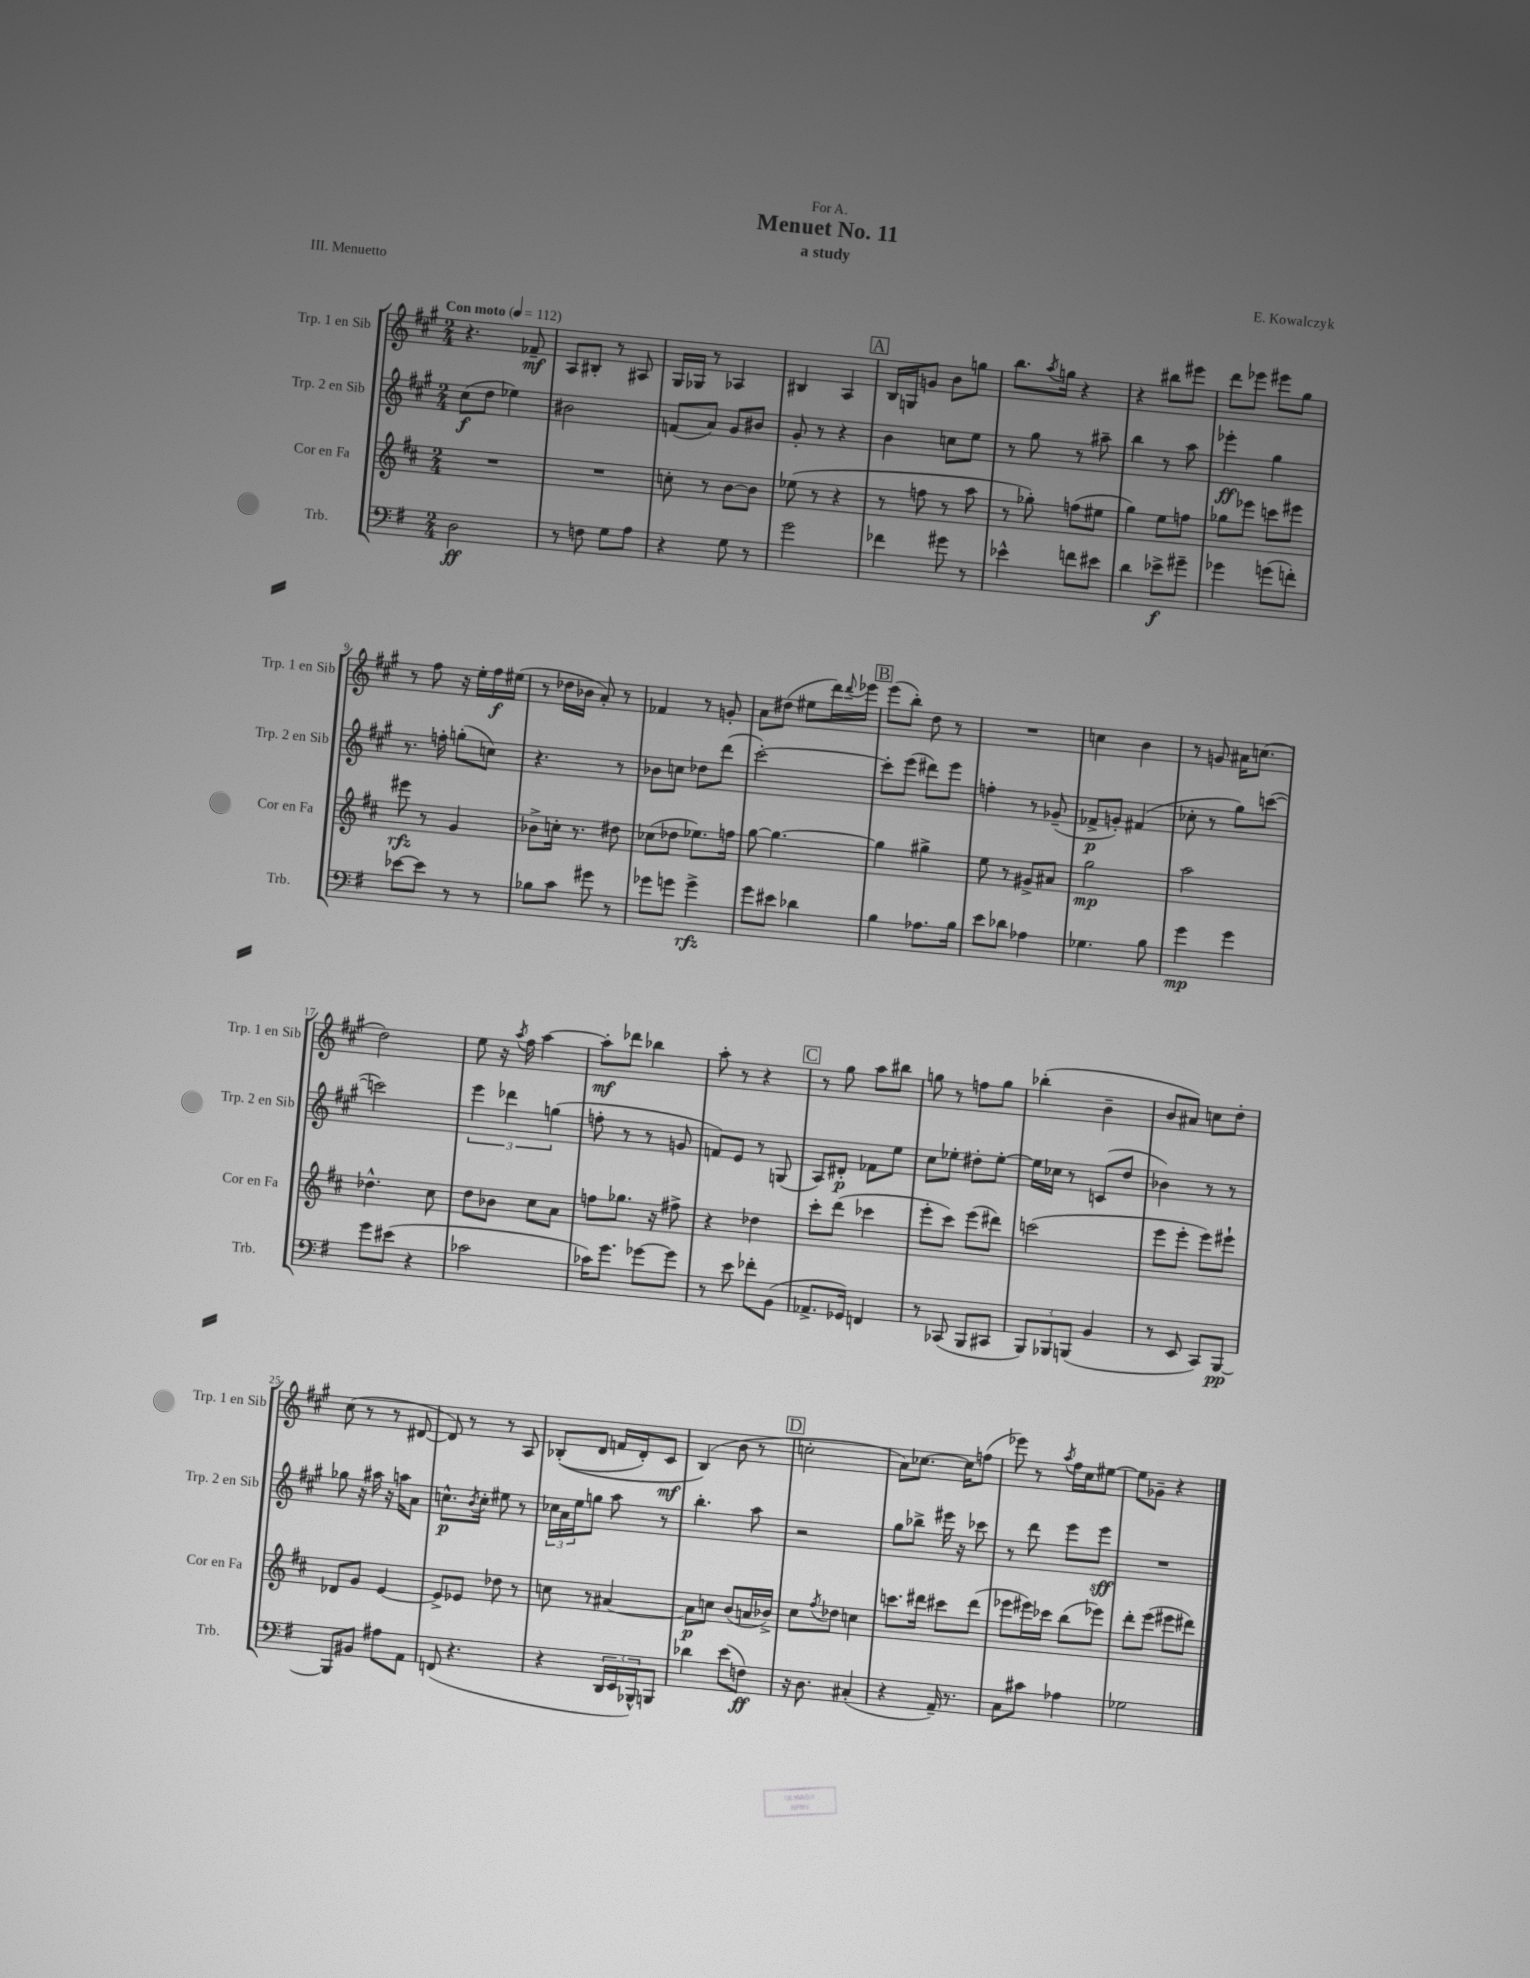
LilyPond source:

\header { title = "Menuet No. 11" composer = "E. Kowalczyk" subtitle = "a study" dedication = "For A." piece = "III. Menuetto" }
<<
\new StaffGroup <<
\new Staff = "s0" \with { instrumentName = "Trp. 1 en Sib" shortInstrumentName = "Trp. 1 en Sib" } {
    \clef treble \key a \major \numericTimeSignature \time 2/4 \tempo "Con moto" 4 = 112
    r4. fes'8--\mf |
    a8 bis8-. r8 ais8 |
    gis16 ges16 r8 aes4 |
    bis4 a4 |
    \mark \markup { \box "A" } b16 g16 g'8 b'8 g''8 |
    b''8. \acciaccatura { a''8 } g''16 r4 |
    r4 bis''8 eis'''8 |
    d'''8 ees'''8 eis'''8 gis''8 |
    r8 fis''8 r16 e''16-. fis''16\f eis''16( |
    r8 des''16 bes'16 a'8-.) r8 |
    fes'4 r8 g'8-. |
    a'8 dis''8( eis''8 d'''16) \appoggiatura { d'''8 } ees'''16 |
    \mark \markup { \box "B" } e'''8( b''8-.) d''8 r8 |
    R2 |
    c''4 b'4 |
    r8 g'8 ais'16 c''8.( |
    d''2) |
    e''8 r16 \acciaccatura { a''8 } fis''16 a''4~ |
    a''8-.\mf des'''8 bes''4 |
    a''8-. r8 r4 |
    \mark \markup { \box "C" } r8 gis''8 a''8 bis''8 |
    g''8 r8 f''8 g''8 |
    bes''4-.( b'4-- |
    b'8 ais'8) c''8 d''8-. |
    cis''8( r8 r8 dis'8~ |
    dis'8) r8 r8 a8 |
    bes8-.(\( d'8 f'16 d'16-.) cis'8\mf |
    b4(\) b'8 r8 |
    \mark \markup { \box "D" } c''2-. |
    a'8) ces''8.~ ces''16 f''8( |
    ees'''8) r8 \acciaccatura { a''8 } fis''16 cis''16 eis''8~ |
    eis''8 ges'8-- r4 \bar "|." |
}
\new Staff = "s1" \with { instrumentName = "Trp. 2 en Sib" shortInstrumentName = "Trp. 2 en Sib" } {
    \clef treble \key a \major \numericTimeSignature \time 2/4
    cis''8\f( d''8 ees''4) |
    bis'2 |
    f'8( a'8) gis'8 bis'8 |
    gis'8-. r8 r4 |
    \mark \markup { \box "A" } b'4 c''8 e''8 |
    r8 gis''8 r8 ais''8-- |
    b''4 r8 a''8 |
    ees'''4-.\ff gis''4 |
    r8. f''16-. g''8-.( c''8) |
    r4. r8 |
    bes'8 c''8 des''8 d'''8( |
    cis'''2~-.) |
    \mark \markup { \box "B" } cis'''8-. e'''8( dis'''8) e'''8 |
    f''4-. r8 ges'8--( |
    fes'8->\p g'8-.) fis'4( |
    ces''8-. r8 gis''8) c'''8~( |
    c'''2) |
    \tuplet 3/2 { e'''4 des'''4 g''4( } |
    f''8-. r8 r8 g'8 |
    f'8) e'8 r8 g8( |
    \mark \markup { \box "C" } a8) dis'8-.\p fes'8 e''8 |
    cis''8 ees''8-. dis''8-. ees''8~-. |
    ees''16 ces''16 r8 c'8( d''8 |
    bes'4) r8 r8 |
    ges''8 r16 ais''16 r16 a''16 a'8 |
    c''8.-^\p \acciaccatura { b'8 } c''16-. eis''8 r8 |
    \tuplet 3/2 { ces''16 a'16 e''16 } g''8 a''8 r8 |
    b''4.-. a''8 |
    \mark \markup { \box "D" } r2 |
    gis''8 bes''8-> eis'''16 r16 ces'''8 |
    r8 d'''8 e'''8 e'''8\sff |
    R2 \bar "|." |
}
\new Staff = "s2" \with { instrumentName = "Cor en Fa" shortInstrumentName = "Cor en Fa" } {
    \clef treble \key d \major \numericTimeSignature \time 2/4
    R2 |
    R2 |
    c''8-. r8 b'8~ b'8 |
    ees''8( r8 r4 |
    \mark \markup { \box "A" } r8 f''8 r8 a''8 |
    r8 ges''8-.) f''8( eis''8 |
    g''4) e''8 f''8 |
    ges''8 ees'''8 c'''8 eis'''8 |
    eis'''8\rfz r8 g'4 |
    bes'8-> c''16-. r8. dis''8 |
    ces''8( des''8 ees''8.) f''16 |
    g''8~ g''4.~ |
    \mark \markup { \box "B" } g''4 gis''4-> |
    e''8 r8 gis'8-> ais'8 |
    g''2\mp |
    a''2 |
    des''4.-^ cis''8 |
    d''8 bes'8 cis''8 a'8 |
    f''8 ges''8. r16 fis''8-> |
    r4 des''4 |
    \mark \markup { \box "C" } cis'''8-. d'''8( ces'''4 |
    e'''8-. cis'''8) e'''8( dis'''8) |
    c'''2( |
    e'''8 e'''8-. e'''8) eis'''8-! |
    des'8 g'8 e'4~ |
    e'8-> ees'8 des''8 r8 |
    c''8 r8 ais'4~ |
    ais'8\p c''8 b'8( a'16 bes'16->) |
    \mark \markup { \box "D" } cis''8 \acciaccatura { fis''8 } des''8 c''4 |
    c'''8. dis'''16 cis'''8 dis'''8( |
    ees'''8 eis'''16) ces'''16 b''8( ees'''8) |
    d'''8-. e'''8( eis'''8 dis'''8) \bar "|." |
}
\new Staff = "s3" \with { instrumentName = "Trb." shortInstrumentName = "Trb." } {
    \clef bass \key g \major \numericTimeSignature \time 2/4
    d2\ff |
    r8 f8 g8 a8 |
    r4 g8 r8 |
    g'2 |
    \mark \markup { \box "A" } fes'4 gis'8 r8 |
    ees'4-^ f'8 eis'8 |
    d'4 ees'8->\f gis'8-- |
    ges'4 g'8( f'8-.) |
    ees'8~ ees'8 r8 r8 |
    bes8 c'8 gis'8 r8 |
    ges'8 g'8 g'4->\rfz |
    g'8 eis'8 des'4 |
    \mark \markup { \box "B" } b4 aes8. b16 |
    e'8 des'8 aes4 |
    ges4. b8 |
    g'4\mp g'4 |
    g'8 eis'8( r4 |
    ces'2 |
    ces'16) g'8. ges'8~ ges'8 |
    r8 e'8 fes'8-. b,8( |
    \mark \markup { \box "C" } aes,8.-> ges,16) f,4 |
    r8 ces,8( b,,8 cis,8 |
    \tuplet 3/2 { b,,8) bes,,8 b,,8( } b,4 |
    r8 e,8 c,8) b,,8~\pp |
    b,,8 bis,8 ais8 a,8 |
    f,8( r4. |
    r4 \tuplet 3/2 { d,16 e,16 bes,,16-^) } b,,8 |
    des'4 e'8( f8\ff) |
    \mark \markup { \box "D" } r16 d8. cis4-.( |
    r4 a,16--) r8. |
    c8 cis'8 aes4 |
    ges2 \bar "|." |
}
>>
>>
